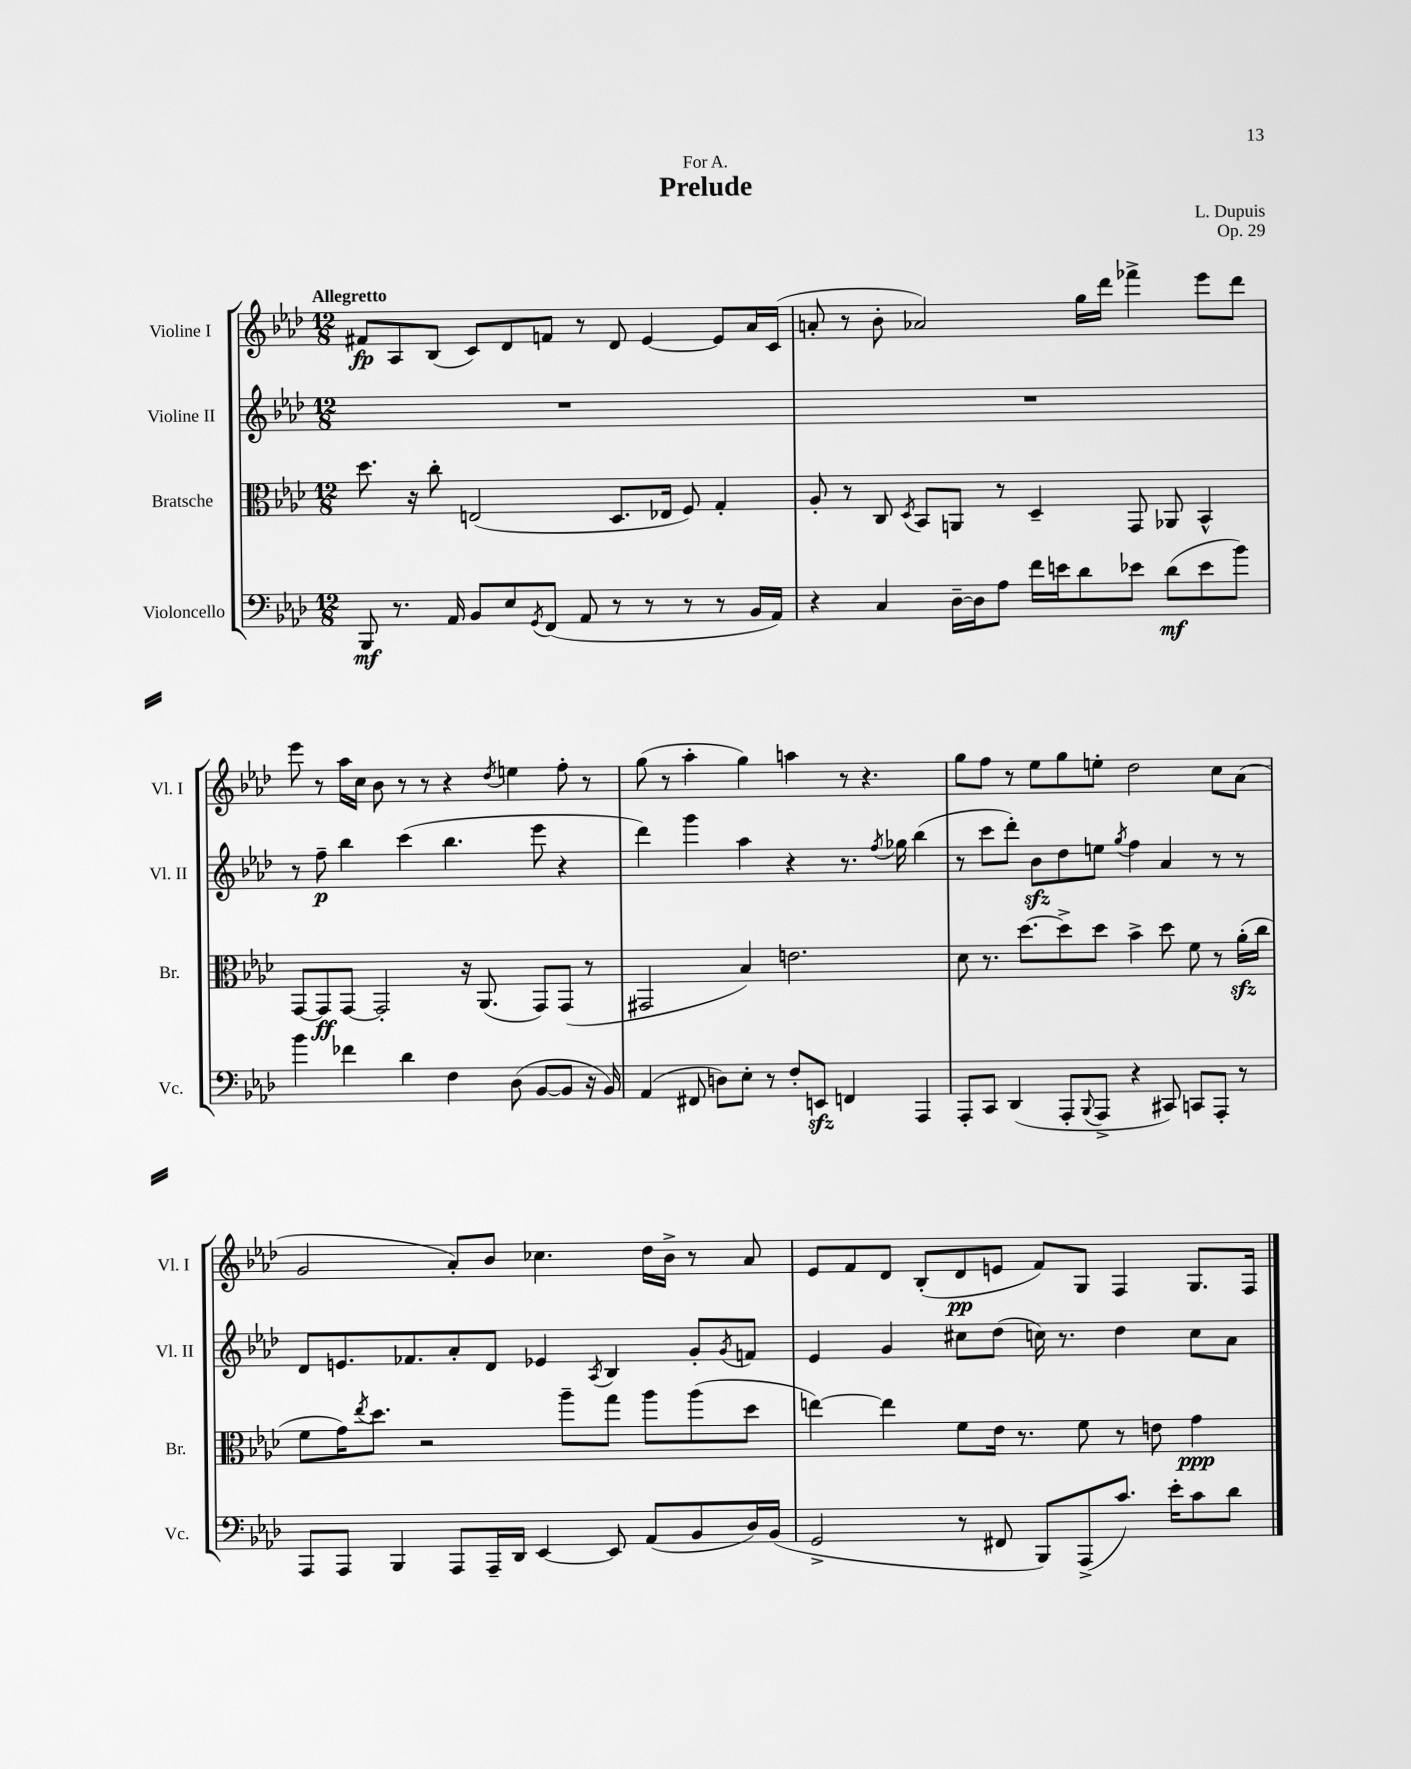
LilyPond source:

\header { title = "Prelude" composer = "L. Dupuis" dedication = "For A." opus = "Op. 29" }
<<
\new StaffGroup <<
\new Staff = "s0" \with { instrumentName = "Violine I" shortInstrumentName = "Vl. I" } {
    \clef treble \key aes \major \numericTimeSignature \time 12/8 \tempo "Allegretto"
    fis'8\fp aes8 bes8( c'8) des'8 f'8 r8 des'8 ees'4~ ees'8 aes'16 c'16( |
    a'8-. r8 bes'8-. aes'2) g''16 des'''16 fes'''4-> ees'''8 des'''8 |
    ees'''8 r8 aes''16 c''16 bes'8 r8 r8 r4 \acciaccatura { des''8 } e''4 f''8-. r8 |
    g''8( r8 aes''4-. g''4) a''4 r8 r4. |
    g''8 f''8 r8 ees''8 g''8 e''8-. des''2 c''8 aes'8( |
    g'2 aes'8-.) bes'8 ces''4. des''16 bes'16-> r8 aes'8 |
    ees'8 f'8 des'8 bes8-.( des'8\pp e'8 f'8) g8 f4 g8. f16 \bar "|." |
}
\new Staff = "s1" \with { instrumentName = "Violine II" shortInstrumentName = "Vl. II" } {
    \clef treble \key aes \major \numericTimeSignature \time 12/8
    R1. |
    R1. |
    r8 f''8--\p bes''4 c'''4( bes''4. ees'''8 r4 |
    des'''4) g'''4 aes''4 r4 r8. \acciaccatura { f''8 } ges''16 bes''4( |
    r8 c'''8 des'''8-.) bes'8\sfz des''8 e''8 \acciaccatura { g''8 } f''4 aes'4 r8 r8 |
    des'8 e'8. fes'8. aes'8-. des'8 ees'4 \acciaccatura { aes8 } bes4 g'8-. \acciaccatura { g'8 } f'8 |
    ees'4 g'4 cis''8 des''8( c''16) r8. des''4 c''8 aes'8 \bar "|." |
}
\new Staff = "s2" \with { instrumentName = "Bratsche" shortInstrumentName = "Br." } {
    \clef alto \key aes \major \numericTimeSignature \time 12/8
    des''8. r16 c''8-. e2( des8. ees16 f8) g4-. |
    aes8-. r8 c8 \acciaccatura { des8 } bes,8 a,8 r8 des4-- g,8 aes,8 bes,4-^ |
    g,8~ g,8\ff g,8~ g,2-. r16 aes,8.( g,8) g,8( r8 |
    gis,2 bes4) e'2. |
    des'8 r8. des''8.~ des''8-> des''8 bes'4-> des''8 f'8 r8 aes'16-.\sfz( c''16 |
    f'8 g'16) \acciaccatura { ees''8 } des''8. r2 aes''8-- g''8 aes''8 aes''8( des''8 |
    e''4~) e''4 f'8 ees'16 r8. f'8 r8 e'8 g'4\ppp \bar "|." |
}
\new Staff = "s3" \with { instrumentName = "Violoncello" shortInstrumentName = "Vc." } {
    \clef bass \key aes \major \numericTimeSignature \time 12/8
    bes,,8\mf r8. aes,16 bes,8 ees8 \acciaccatura { g,8 } f,8( aes,8 r8 r8 r8 r8 bes,16 aes,16) |
    r4 c4 des16~-- des16 aes8 f'16 e'16 des'8 ees'8 des'8\mf( ees'8 bes'8) |
    bes'4 fes'4 des'4 f4 des8( bes,8~ bes,8 r16 bes,16) |
    aes,4( fis,8 d8) ees8-. r8 f8-. e,8\sfz f,4 aes,,4 |
    aes,,8-. c,8 des,4( aes,,8-. \appoggiatura { bes,,8 } aes,,8-> r4 cis,8) c,8 aes,,8-. r8 |
    aes,,8 aes,,8 bes,,4 aes,,8 aes,,16-- des,16 ees,4~ ees,8 aes,8( bes,8 des16) bes,16( |
    g,2-> r8 fis,8 bes,,8) aes,,8->( c'8.) ees'16-. c'8 des'8 \bar "|." |
}
>>
>>
\layout { \context { \Score \remove "Bar_number_engraver" } }
